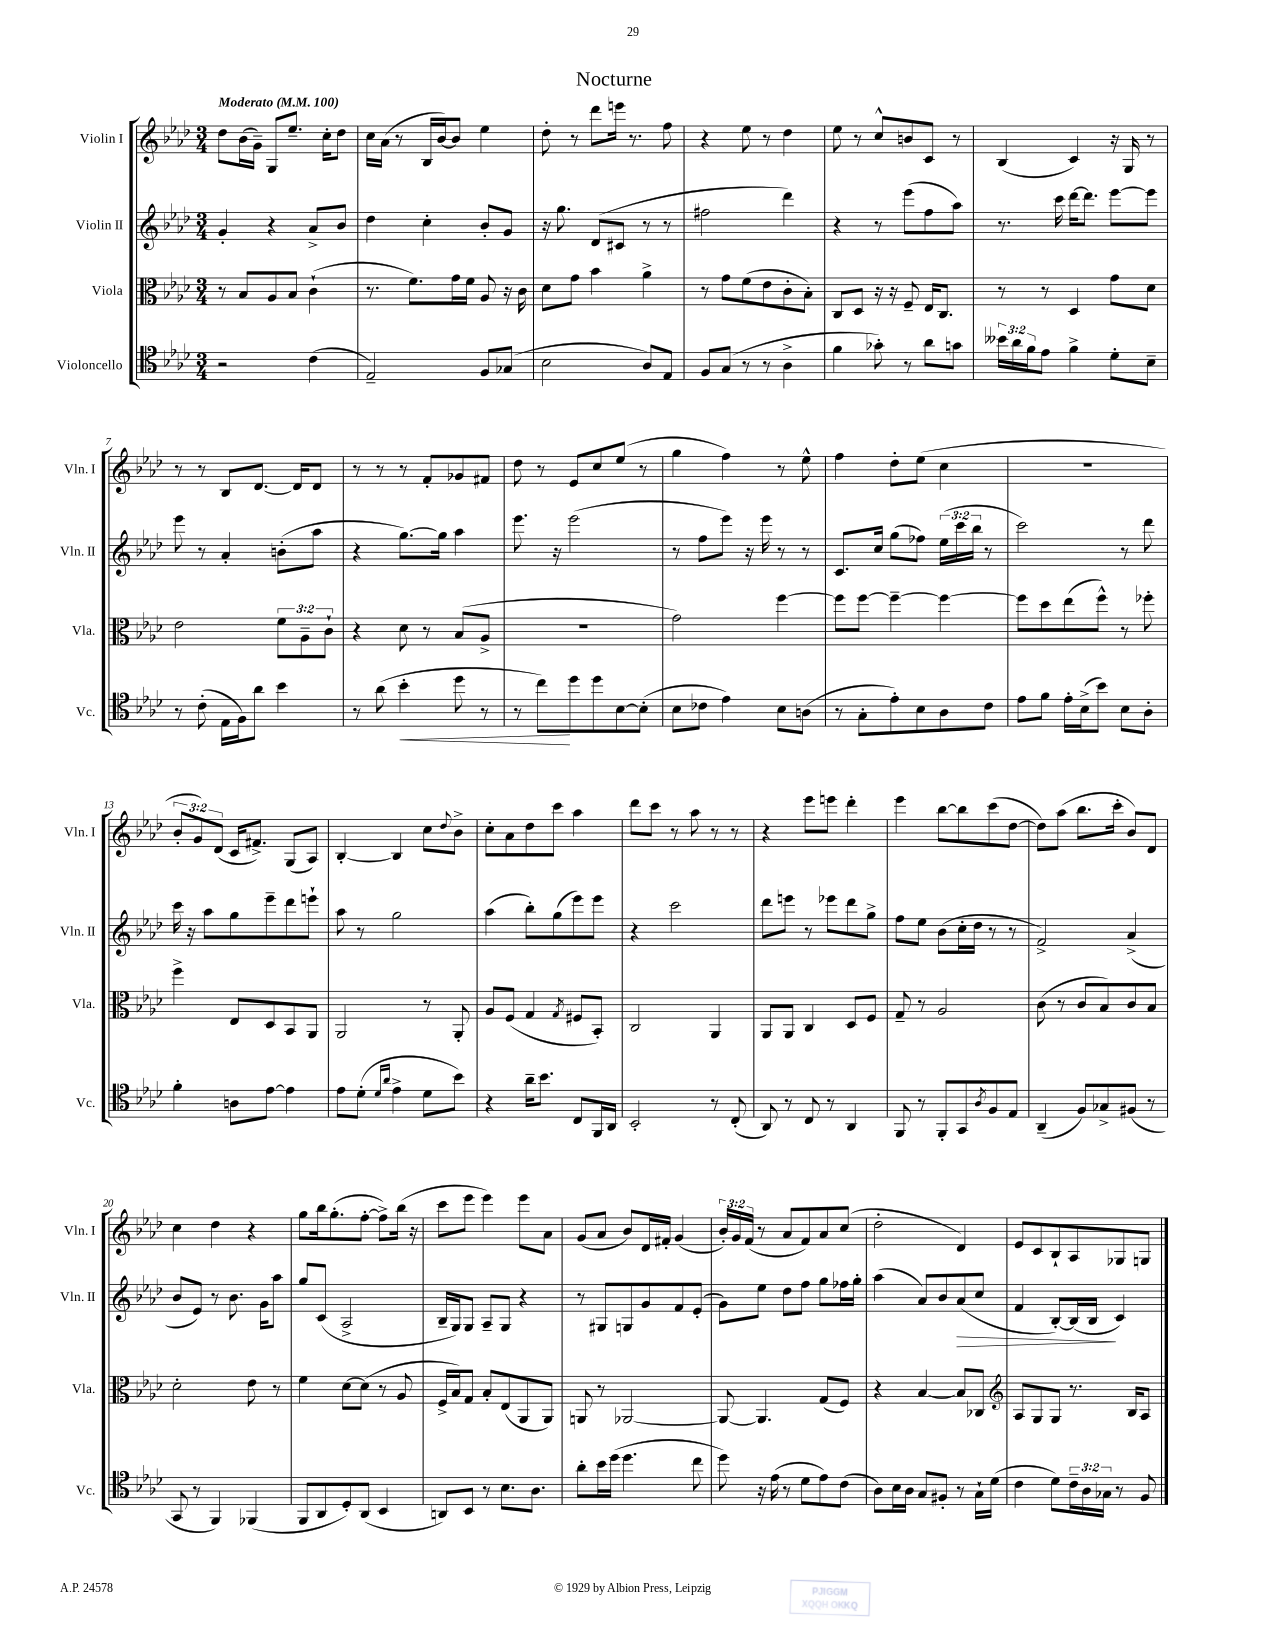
\header { title = "Nocturne" }
<<
\new StaffGroup <<
\new Staff = "s0" \with { instrumentName = "Violin I" shortInstrumentName = "Vln. I" } {
    \clef treble \key aes \major \numericTimeSignature \time 3/4 \override Staff.TupletNumber.text = #tuplet-number::calc-fraction-text \tempo "Moderato" 4 = 100
    des''8 bes'16( g'16--) g8 ees''8.-- c''16-. des''8 |
    c''16 aes'16( r8 bes16 bes'16~) bes'8 ees''4 |
    des''8-. r8 des'''8 e'''16 r8. f''8 |
    r4 ees''8 r8 des''4 |
    ees''8 r8 c''8-^ b'8 c'8 r8 |
    bes4( c'4) r16 g16 r8 |
    r8 r8 bes8 des'8.~ des'16 des'8 |
    r8 r8 r8 f'8-. ges'8 fis'8 |
    des''8 r8 ees'8 c''8 ees''8( r8 |
    g''4 f''4) r8 ees''8-^ |
    f''4 des''8-. ees''8( c''4 |
    R2. |
    \tuplet 3/2 { bes'8-. g'8) des'8( } c'16 fis'8.->) g8( aes8) |
    bes4~-. bes4 c''8 \appoggiatura { des''8 } bes'8-> |
    c''8-. aes'8 des''8 c'''8 aes''4 |
    des'''8 c'''8 r8 aes''8 r8 r8 |
    r4 ees'''8 e'''8 des'''4-. |
    ees'''4 bes''8~ bes''8 c'''8( des''8~ |
    des''8) aes''8( bes''8. c'''16-. bes'8) des'8 |
    c''4 des''4 r4 |
    g''8 bes''16 g''8.-.( f''8~-. f''8->) bes''16( r16 |
    c'''8 ees'''8 ees'''4) ees'''8 aes'8 |
    g'8( aes'8 bes'8) des'16 fis'16-. g'4( |
    \tuplet 3/2 { bes'16-.) g'16 f'16( } r8 aes'8 f'8) aes'8 c''8( |
    des''2-. des'4) |
    ees'8 c'8 bes8-! aes8 ges8 g8 \bar "|." |
}
\new Staff = "s1" \with { instrumentName = "Violin II" shortInstrumentName = "Vln. II" } {
    \clef treble \key aes \major \numericTimeSignature \time 3/4 \override Staff.TupletNumber.text = #tuplet-number::calc-fraction-text
    g'4-. r4 aes'8-> bes'8 |
    des''4 c''4-. bes'8-. g'8 |
    r16 g''8. des'8( cis'8 r8 r8 |
    fis''2 des'''4) |
    r4 r8 ees'''8( f''8 aes''8) |
    r8. c'''16 des'''16~ des'''8. ees'''8~ ees'''8 |
    ees'''8 r8 aes'4-. b'8-.( aes''8 |
    r4 g''8.~) g''16 aes''4 |
    ees'''8. r16 ees'''2( |
    r8 f''8 ees'''8) r16 ees'''16 r8 r8 |
    c'8. c''16 g''8( fes''8) \tuplet 3/2 { ees''16( c'''16 bes''16 } r8 |
    c'''2) r8 des'''8 |
    c'''16 r16 aes''8 g''8 ees'''8-- des'''8 e'''8-! |
    aes''8 r8 g''2 |
    aes''4( bes''8-.) g''8( ees'''8) ees'''8 |
    r4 c'''2 |
    des'''8 e'''8 r8 ees'''8 des'''8 g''8-> |
    f''8 ees''8 bes'8( c''16-. des''16 r8 r8 |
    f'2->) aes'4->( |
    bes'8 ees'8) r8 bes'8. g'16 aes''8 |
    g''8 c'8( aes2-> |
    bes16-- g16) g8 aes8-- g8 r4 |
    r8 gis8 g8 g'8 f'8 ees'8-.( |
    g'8) ees''8 des''8 f''8 g''8 fes''16 g''16-. |
    aes''4( aes'8) bes'8 aes'8\>( c''8 |
    f'4 bes8~-.) bes16( bes16\! c'4) \bar "|." |
}
\new Staff = "s2" \with { instrumentName = "Viola" shortInstrumentName = "Vla." } {
    \clef alto \key aes \major \numericTimeSignature \time 3/4 \override Staff.TupletNumber.text = #tuplet-number::calc-fraction-text
    r8 bes8 aes8 bes8 c'4-!( |
    r8. f'8.) g'16 f'16 aes8 r16 c'16 |
    des'8 g'8 bes'4 aes'4-> |
    r8 g'8 f'8( ees'8 c'8-. bes8-.) |
    c8 des8 r16 r16 f8-- ees16 c8. |
    r8 r8 des4 g'8 des'8 |
    ees'2 \tuplet 3/2 { f'8 aes8-- c'8-! } |
    r4 des'8 r8 bes8( aes8-> |
    R2. |
    g'2) f''4~ |
    f''8 f''8~ f''4~-- f''4~ |
    f''8 des''8 ees''8( f''8-^) r8 fes''8-. |
    f''4-> ees8 des8 bes,8 aes,8 |
    aes,2 r8 aes,8-. |
    aes8 f8( g4 \acciaccatura { g8 } fis8 bes,8-.) |
    c2 aes,4 |
    aes,8 aes,8 c4 des8 f8 |
    g8-- r8 aes2 |
    c'8( r8 c'8 bes8) c'8 bes8 |
    des'2-. ees'8 r8 |
    f'4 des'8~ des'8( r8 aes8 |
    f16-> bes16) g8 bes8-. ees8( aes,8 aes,8) |
    a,8 r8 aes,2~ |
    aes,8~ aes,4. g8( f8) |
    r4 bes4~ bes8 ces8 |
    \clef treble aes8 g8 g8 r8. bes16 aes8 \bar "|." |
}
\new Staff = "s3" \with { instrumentName = "Violoncello" shortInstrumentName = "Vc." } {
    \clef tenor \key aes \major \numericTimeSignature \time 3/4 \override Staff.TupletNumber.text = #tuplet-number::calc-fraction-text
    r2 c'4( |
    ees2--) f8 ges8( |
    bes2 aes8) ees8 |
    f8 g8( r8 r8 aes4-> |
    f'4 ges'8-.) r8 aes'8 g'8 |
    \tuplet 3/2 { beses'16 aes'16 f'16 } ees'8 f'4-> des'8-. bes8-- |
    r8 c'8-.( ees16 f16) aes'8 bes'4 |
    r8 aes'8( bes'4-.\< des''8 r8 |
    r8 c''8\!) des''8 des''8 bes8~ bes8-.( |
    bes8 ces'8 ees'4) bes8 a8( |
    r8 g8-. ees'8-.) bes8 aes8 c'8 |
    ees'8 f'8 ees'16-. bes16->( bes'8) bes8 aes8-. |
    f'4-. a8 ees'8~ ees'4 |
    ees'8 des'8-.( \grace { des'16 aes'16 } ees'4-> des'8 bes'8) |
    r4 aes'16-- bes'8. c8 f,16 aes,16 |
    bes,2-. r8 c8-.( |
    aes,8) r8 c8 r8 aes,4 |
    f,8 r8 f,8-. g,8 \acciaccatura { aes8 } f8 ees8 |
    aes,4--( f8) ges8-> fis8( r8 |
    g,8 r8 f,4) fes,4( |
    f,8 aes,8 des8-.) aes,8( bes,4 |
    a,8) bes,8 r8 bes8. aes8. |
    aes'8-. bes'16 des''16( des''4. c''8 |
    des''8) r16 ees'16( r8 des'8 ees'8) c'8( |
    aes8) bes16 aes16 g8 fis8-. r8 g16-! des'16( |
    c'4 des'8) \tuplet 3/2 { c'16-- aes16 ges16 } r8 f8 \bar "|." |
}
>>
>>
